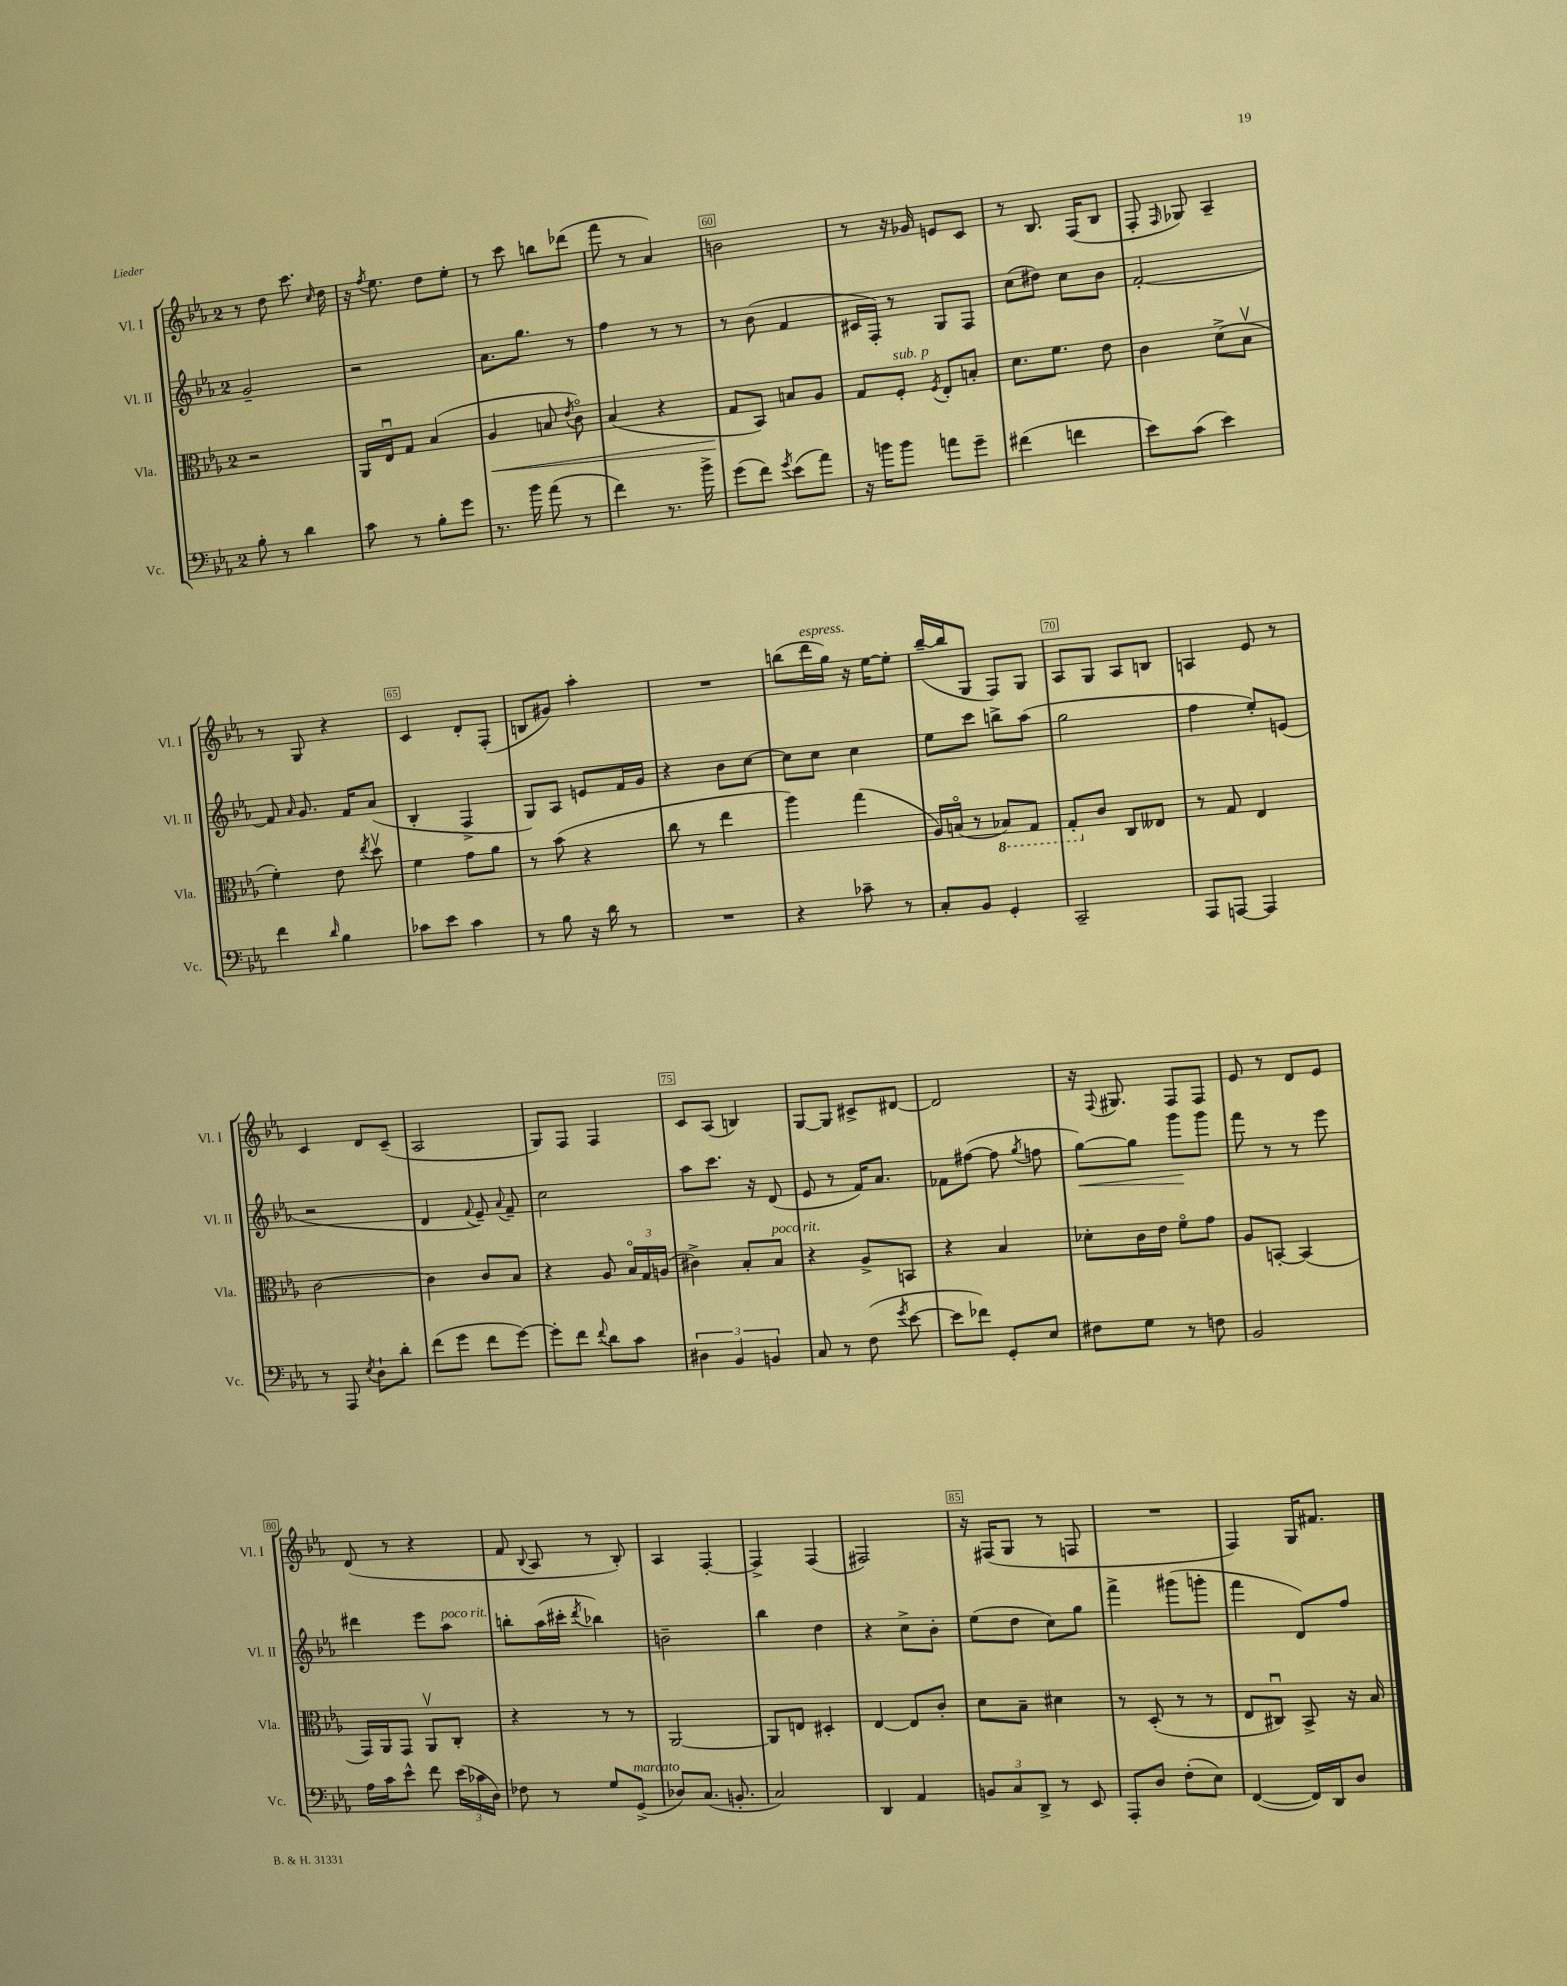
<<
\new StaffGroup <<
\new Staff = "s0" \with { instrumentName = "Vl. I" shortInstrumentName = "Vl. I" } {
    \clef treble \key ees \major \once \override Staff.TimeSignature.style = #'single-digit \time 2/4
    \autoBeamOff r8 d''8 c'''8. \grace { c''16 } d''16 |
    r16 \acciaccatura { f''8 } ees''8. d''8[ ees''8]-. |
    r8 c'''8 b''8[ des'''8]( |
    f'''8 r8 aes'4) |
    b'2 |
    r8 r16 ges'16 e'8[ c'8] |
    r8 bes8. f16[( bes8] |
    f8-. \grace { f16 } ges8) aes4-- |
    r8 g8 r4 |
    c'4 d'8[-. f8]-.( |
    b8[ gis'8]) aes''4-. |
    R2 |
    b''8[( d'''16^\markup { \italic "espress." } g''16]) r16 ees''16[~ ees''8]-. |
    bes''16[~--( bes''16 g8] f8[) g8] |
    aes8[ g8] aes8[ b8] |
    a4 ees'8 r8 |
    c'4 d'8[ c'8]--( |
    aes2 |
    g8[) f8] f4 |
    c'8[ aes8]( b4) |
    g8[~ g8] cis'8[-> dis'8]~ |
    dis'2 |
    r16 \appoggiatura { f8 } gis8. f8[ f8] |
    ees'8 r8 d'8[ ees'8] |
    d'8( r8 r4 |
    f'8 \appoggiatura { bes8 } aes8 r8 bes8-.) |
    aes4 f4~-. |
    f4-> f4( |
    fis2) |
    r16 fis16[( g8] r8 f8 |
    R2 |
    f4) g16[ fis'8.] \bar "|." |
}
\new Staff = "s1" \with { instrumentName = "Vl. II" shortInstrumentName = "Vl. II" } {
    \clef treble \key ees \major \once \override Staff.TimeSignature.style = #'single-digit \time 2/4
    \autoBeamOff g'2-- |
    r2 |
    aes'8.[ g''8.] r8 |
    f''4 r8 r8 |
    r8 bes'8( f'4 |
    cis'16[ f16]-.) r8 g8[ f8] |
    c''8[( dis''8]) c''8[ bes'8] |
    f'2~-. |
    f'8 \grace { aes'16 } g'8. f'16[ aes'8]( |
    bes4-. f4-> |
    g8[) aes8] e'8[ f'16 g'16] |
    r4 bes'8[ c''8]~ |
    c''8[ c''8] c''4 |
    ees''8[ c'''8] b''8[-> aes''8]( |
    g''2 |
    f''4 ees''8[-.) e'8]( |
    r2 |
    d'4 \appoggiatura { f'8 } ees'8--) \appoggiatura { aes'8 } f'8-- |
    c''2 |
    aes''8[ c'''8.] r16 d'8( |
    ees'8 r8 f'16[) aes'8.] |
    fes'8[ fis''8]~( fis''8 \acciaccatura { g''8 } f''8 |
    g''8[~\<) g''8] g'''8[\! g'''8] |
    f'''8 r8 r8 ees'''8 |
    dis'''4 ees'''8[ aes''8]^\markup { \italic "poco rit." } |
    b''8[-. aes''16( cis'''16]-. \acciaccatura { d'''8 } bes''4) |
    b'2-- |
    bes''4 d''4 |
    r4 c''8[-> bes'8]-. |
    ees''8[( d''8] c''8[) g''8] |
    f'''4-> gis'''8[( g'''8]-. |
    f'''4 d'8[) f''8] \bar "|." |
}
\new Staff = "s2" \with { instrumentName = "Vla." shortInstrumentName = "Vla." } {
    \clef alto \key ees \major \once \override Staff.TimeSignature.style = #'single-digit \time 2/4
    \autoBeamOff r2 |
    aes,16[ ees16\downbow g8] bes4( |
    aes4\< b8 \acciaccatura { ees'8 } c'8\flageolet) |
    bes4( r4 |
    g8[\! bes,8]) b8[ aes8] |
    g8[ f8]-.^\markup { \italic "sub. p" } \acciaccatura { f8 } ees8[-. b8]-. |
    d'8.[ f'8.] ees'8 |
    c'4 d'8[->( bes8]\upbow |
    f'4-.) ees'8 \acciaccatura { ees''8 } d''8\upbow |
    f'4 g'8[ aes'8] |
    r8 bes'8( r4 |
    c''8 r8 ees''4 |
    aes''4) g''4( |
    aes16[) b16]\flageolet( r8 \ottava #-1 bes,!8[) g,8] |
    g,8[-. \ottava #0 c'8] c8[ eeses8] |
    r8 g8 ees4 |
    c'2~ |
    c'4 c'8[ bes8] |
    r4 aes8 \tuplet 3/2 { bes16[\flageolet g16 a16]( } |
    cis'4->) bes8[-. bes8]^\markup { \italic "poco rit." } |
    r4 aes8[-> b,8] |
    r4 bes4 |
    des'8[-. c'16 ees'16] f'8[\flageolet g'8] |
    aes8[ b,8]~-. b,4( |
    g,16[) aes,16 g,8] aes,8[\upbow c8]-. |
    r4 r8 r8 |
    aes,2~ |
    aes,8[ e8] dis4-. |
    ees4~ ees8[ c'8]-. |
    d'8[ bes8]-- dis'4 |
    r8 d8-.( r8 r8 |
    ees8[ cis8]\downbow) bes,8-> r16 bes16 \bar "|." |
}
\new Staff = "s3" \with { instrumentName = "Vc." shortInstrumentName = "Vc." } {
    \clef bass \key ees \major \once \override Staff.TimeSignature.style = #'single-digit \time 2/4
    \autoBeamOff bes8-. r8 d'4 |
    c'8 r8 bes8[-. g'8] |
    r8. bes'16 aes'8( r8 |
    f'4) r8. bes'16-> |
    g'8[( f'8]) \acciaccatura { g'8 } ees'8[( aes'8]) |
    r16 b'16[ b'8] a'8[ g'8]-- |
    fis'4( f'4 |
    ees'8[) c'8]( ees'4) |
    f'4 \grace { d'16 } bes4 |
    ces'8[ ees'8] ces'4 |
    r8 bes8 r16 d'16 r8 |
    R2 |
    r4 ces'8-- r8 |
    c8[-. bes,8] g,4-. |
    c,2-- |
    aes,,8[ a,,8]~ a,,4 |
    r8 aes,,8 \acciaccatura { ees8 } d8[-! d'8]-. |
    f'8[( g'8] f'8[ g'8]~) |
    g'8[-. f'8] \appoggiatura { f'8 } d'8[ c'8] |
    \tuplet 3/2 { dis4 bes,4 b,4 } |
    c8 r8 f8( \acciaccatura { g'8 } ees'8~ |
    ees'8[ fes'8]) g,8[-. ees8] |
    fis8[ g8] r8 f8 |
    bes,2 |
    aes16[ c'16 ees'8]-^ f'8 \tuplet 3/2 { ees'16[( ces'16 d16]) } |
    fes8 r8 g8[ g,8]->^\markup { \italic "marcato" }( |
    des8[) c8.]( b,8.-. |
    c2) |
    d,4 aes,4 |
    \tuplet 3/2 { b,8[ c8 d,8]-> } r8 ees,8 |
    aes,,8[-. d8] f8[-.( ees8]) |
    f,4~( f,16[) d,16 d8] \bar "|." |
}
>>
>>
\layout { \context { \Score currentBarNumber = #56 \override BarNumber.break-visibility = ##(#f #t #t) barNumberVisibility = #(every-nth-bar-number-visible 5) \override BarNumber.stencil = #(make-stencil-boxer 0.1 0.3 ly:text-interface::print) } }
